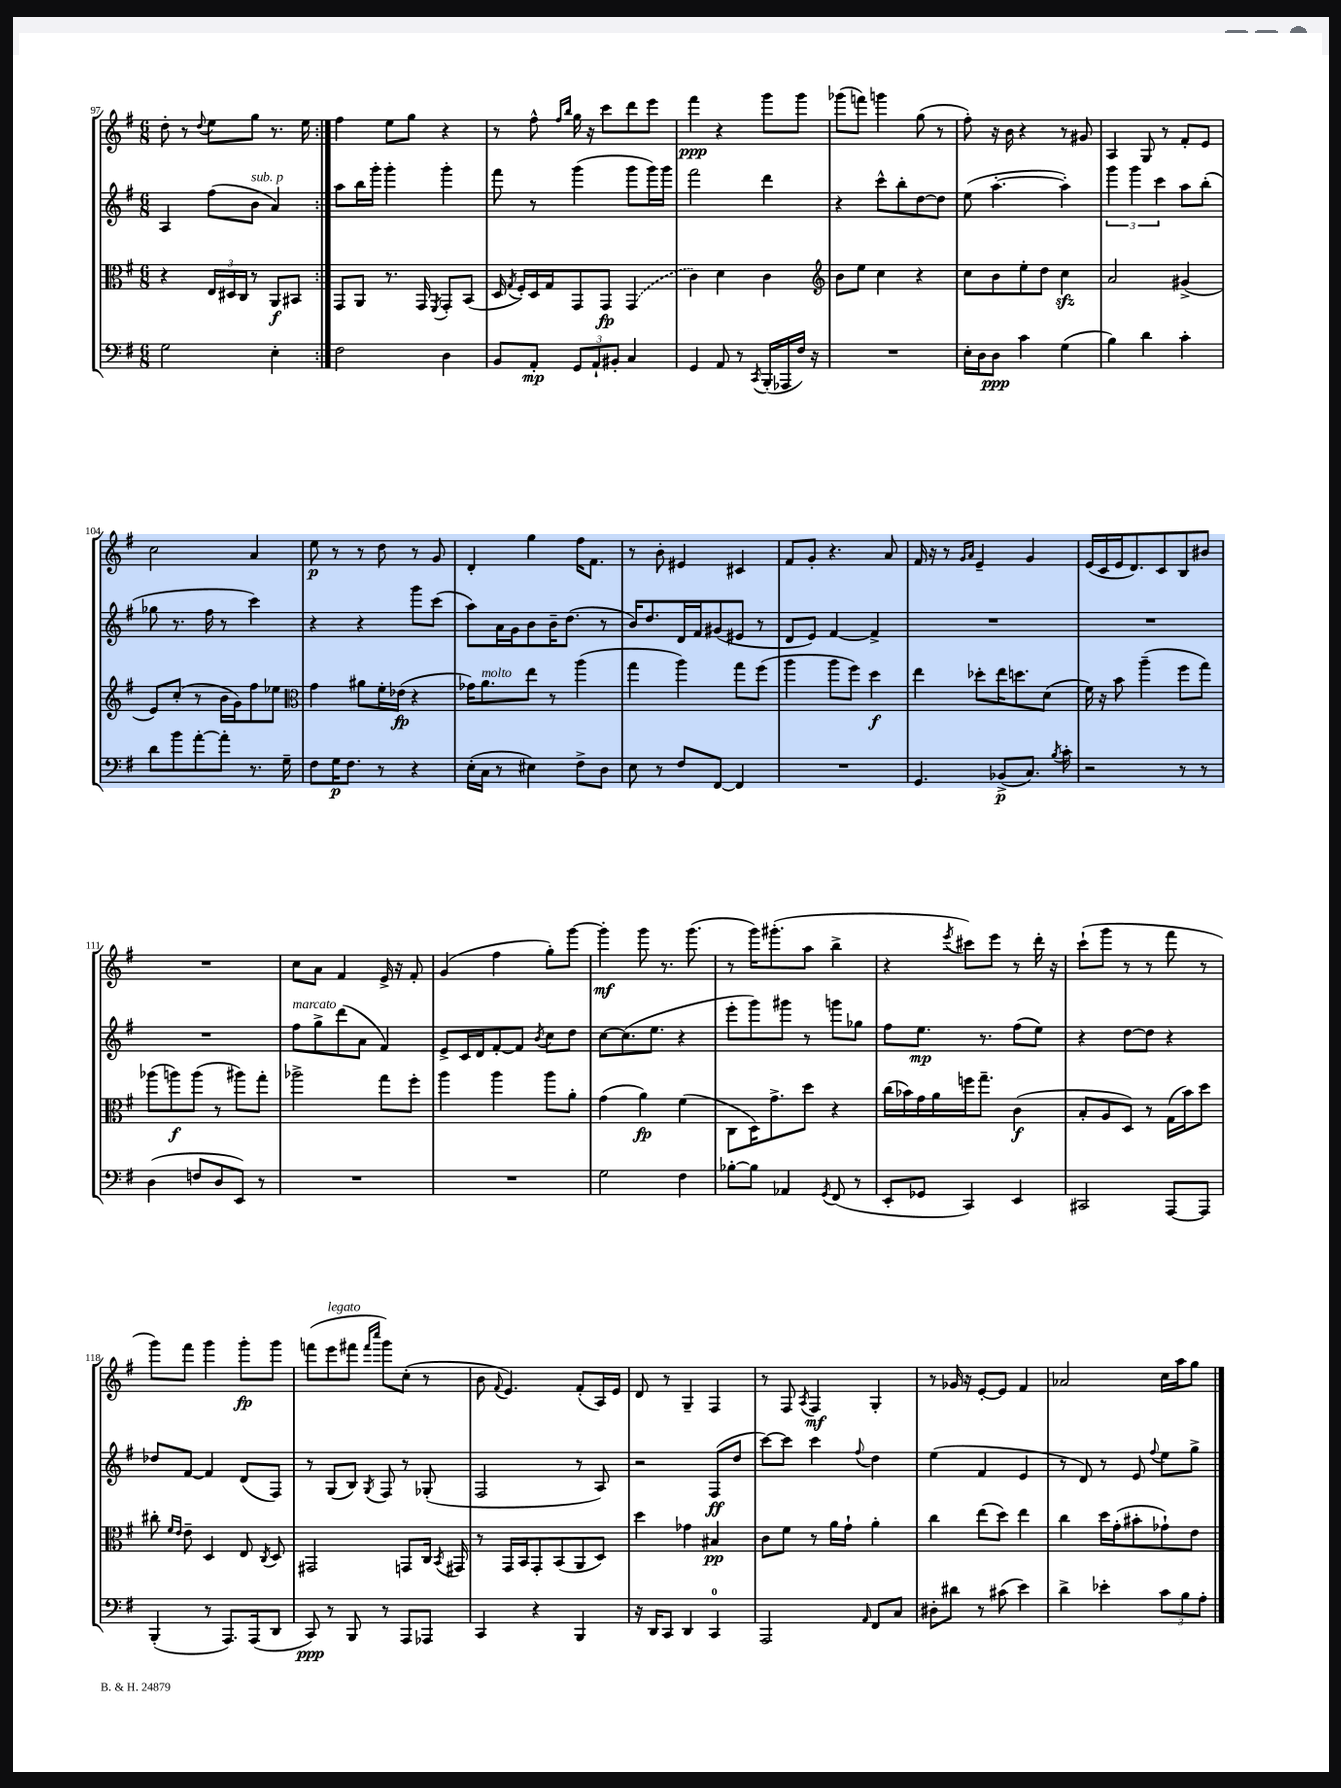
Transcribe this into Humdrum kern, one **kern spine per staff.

**kern	**dynam	**kern	**dynam	**kern	**dynam	**kern	**dynam
*part4	*part4	*part3	*part3	*part2	*part2	*part1	*part1
*staff4	*staff4	*staff3	*staff3	*staff2	*staff2	*staff1	*staff1
*clefF4	*	*clefC3	*	*clefG2	*	*clefG2	*
*k[f#]	*	*k[f#]	*	*k[f#]	*	*k[f#]	*
*M6/8	*	*M6/8	*	*M6/8	*	*M6/8	*
=97	=97	=97	=97	=97	=97	=97	=97
2G\	.	4r	.	4A/	.	8dd'\	.
.	.	.	.	.	.	8r	.
.	.	.	.	.	.	8qqdd/	.
.	.	24E/LL	.	(8ff#\L	.	8ee\L	.
.	.	24D#X/	.	.	.	.	.
.	.	24C/JJ	.	.	.	.	.
!	!	!	!	!LO:TX:a:i:t=sub. p	!	!	!
.	.	8r	.	8b\J	.	8gg\J	.
4E'\	.	8AA/L	f	4a/)	.	8.r	.
.	.	8BB#X/J	.	.	.	.	.
.	.	.	.	.	.	16ee\	.
=98:|!	=98:|!	=98:|!	=98:|!	=98:|!	=98:|!	=98:|!	=98:|!
2F#\	.	8GG/L	.	8aa\L	.	4ff#\	.
.	.	8AA/J	.	16bb\L	.	.	.
.	.	.	.	16ggg'\JJ	.	.	.
.	.	8.r	.	4ggg'\	.	8ee\L	.
.	.	.	.	.	.	8gg\J	.
.	.	16GG/	.	.	.	.	.
.	.	8qFF#/	.	.	.	.	.
4D\	.	8GG'/L	.	4ggg'\	.	4r	.
.	.	(8BB/J	.	.	.	.	.
=99	=99	=99	=99	=99	=99	=99	=99
8BB/L	.	16D/	.	8fff#\	.	8r	.
.	.	8qG/	.	.	.	.	.
.	.	16F#'/LL)	.	.	.	.	.
8AA'/J	mp	16D/	.	8r	.	8ff#^^\	.
.	.	16G/J	.	.	.	.	.
.	.	.	.	.	.	16qqff#/LL	.
.	.	.	.	.	.	16qqbb/JJ	.
12GG/L	.	8GG/	.	(4ggg\	.	16gg\	.
.	.	.	.	.	.	16r	.
12AA`/	.	.	.	.	.	.	.
.	.	8GG/J	fp	.	.	8ccc\L	.
12BB#X'/J	.	.	.	.	.	.	.
4C/	.	(4GG/	.	8ggg\L	.	8ddd\	.
.	.	.	.	16ggg\L)	.	8eee\J	.
.	.	.	.	16ggg\JJ	.	.	.
=100	=100	=100	=100	=100	=100	=100	=100
4GG/	.	4c\)	.	2fff#\	.	4fff#\	ppp
8AA/	.	4d\	.	.	.	4r	.
8r	.	.	.	.	.	.	.
8qCC/	.	.	.	.	.	.	.
(16BBB'/LL	.	4c\	.	4ddd\	.	8ggg\L	.
16AAA-X/	.	.	.	.	.	.	.
16F#/JJ)	.	.	.	.	.	8ggg\J	.
16r	.	.	.	.	.	.	.
=101	=101	=101	=101	=101	=101	=101	=101
*	*	*clefG2	*	*	*	*	*
2.r	.	8b\L	.	4r	.	(8ggg-X\L	.
.	.	8ee\J	.	.	.	8fffn\J)	.
.	.	4cc\	.	8ccc^^\L	.	4gggn\	.
.	.	.	.	8bb'\	.	.	.
.	.	4r	.	[8dd\	.	(8gg\	.
.	.	.	.	8dd\J]	.	8r	.
=102	=102	=102	=102	=102	=102	=102	=102
16E'\LL	.	8cc\L	.	(8ee\	.	8ff#'\)	.
16D\J	.	.	.	.	.	.	.
8D\J	ppp	8b\	.	[4.aa'\	.	16r	.
.	.	.	.	.	.	16b\	.
4c\	.	8ee'\	.	.	.	4r	.
.	.	8dd\J	.	.	.	.	.
(4G\	.	4cczz\	.	4aa'\])	.	8r	.
.	.	.	.	.	.	8g#X/	.
=103	=103	=103	=103	=103	=103	=103	=103
4B\)	.	2a/	.	6ggg\	.	4A/	.
.	.	.	.	6ggg\	.	.	.
4d\	.	.	.	.	.	8G/	.
.	.	.	.	6ccc\	.	.	.
.	.	.	.	.	.	8r	.
4c'\	.	(4g#X^/	.	8aa\L	.	8f#'/L	.
.	.	.	.	(8bb'\J	.	8e/J	.
!!LO:LB:g=z
=104	=104	=104	=104	=104	=104	=104	=104
8d\L	.	8e/L)	.	8gg-X\	.	2cc\	.
8b\	.	(8cc'/J	.	8.r	.	.	.
[8a'\	.	8r	.	.	.	.	.
.	.	.	.	16ff#\	.	.	.
8a'\J]	.	16b\LL	.	8r	.	.	.
.	.	16g\J)	.	.	.	.	.
8.r	.	8ff#\	.	4ccc\)	.	4a/	.
.	.	8ee-X\J	.	.	.	.	.
16G~\	.	.	.	.	.	.	.
=105	=105	=105	=105	=105	=105	=105	=105
*	*	*clefC3	*	*	*	*	*
8F#\L	.	4g\	.	4r	.	8ee\	p
16G\K	p	.	.	.	.	8r	.
8.F#\J	.	.	.	.	.	.	.
.	.	8a#X\L	.	4r	.	8r	.
8r	.	16f#'\L	.	.	.	8dd\	.
.	.	(16e-X\JJ	fp	.	.	.	.
4r	.	4r	.	8ggg\L	.	8r	.
.	.	.	.	(8ccc\J	.	8g/	.
=106	=106	=106	=106	=106	=106	=106	=106
(16E'\LL	.	16g-X\KL)	.	8aa\L)	.	4d'/	.
!	!	!LO:TX:a:i:t=molto	!	!	!	!	!
16C\JJ	.	8.a\	.	.	.	.	.
8r	.	.	.	16a\L	.	.	.
.	.	.	.	16g\J	.	.	.
4E#X\)	.	8ee\J	.	8b\	.	4gg\	.
.	.	8r	.	16b~\K	.	.	.
.	.	.	.	(8.dd\J	.	.	.
8F#^\L	.	(4aa\	.	.	.	16ff#\KL	.
.	.	.	.	.	.	8.f#\J	.
8D\J	.	.	.	8r	.	.	.
=107	=107	=107	=107	=107	=107	=107	=107
8E\	.	4gg\	.	16b/KL)	.	8r	.
.	.	.	.	8.dd/	.	.	.
8r	.	.	.	.	.	8b'\	.
8F#/L	.	4aa\)	.	16d/L	.	4e#X/	.
.	.	.	.	16f#/J	.	.	.
[8FF#/J	.	.	.	(8g#X/	.	.	.
4FF#/]	.	8gg\L	.	8e#X/J	.	4c#X/	.
.	.	(8ff#\J	.	8r	.	.	.
=108	=108	=108	=108	=108	=108	=108	=108
2.r	.	4aa\	.	8d/L	.	8f#/L	.
.	.	.	.	8e/J)	.	8g'/J	.
.	.	8aa\L	.	[4f#/	.	4.r	.
.	.	8ff#\J)	.	.	.	.	.
.	.	4dd\	f	4f#^/]	.	.	.
.	.	.	.	.	.	8a/	.
=109	=109	=109	=109	=109	=109	=109	=109
4.GG/	.	4ee\	.	2.r	.	16f#/	.
.	.	.	.	.	.	16r	.
.	.	.	.	.	.	8r	.
.	.	.	.	.	.	16qqg/LL	.
.	.	.	.	.	.	16qqa/JJ	.
.	.	8dd-X'\L	.	.	.	4e~/	.
(8BB-X^/L	p	16ee\K	.	.	.	.	.
.	.	8.ddn\	.	.	.	.	.
8.C/J)	.	.	.	.	.	4g/	.
.	.	(8d\J	.	.	.	.	.
8qB/	.	.	.	.	.	.	.
16c'\	.	.	.	.	.	.	.
=110	=110	=110	=110	=110	=110	=110	=110
2r	.	16f#\)	.	2.r	.	(16e/LL	.
.	.	16r	.	.	.	16c/	.
.	.	8b\	.	.	.	16e/J	.
.	.	.	.	.	.	8.d/)	.
.	.	(4aa~\	.	.	.	.	.
.	.	.	.	.	.	8c/	.
8r	.	8ff#\L	.	.	.	8B/	.
8r	.	8gg\J)	.	.	.	8b#X/J	.
!!LO:LB:g=z
=111	=111	=111	=111	=111	=111	=111	=111
(4D\	.	(8aa-X\L	.	2.r	.	2.r	.
.	.	8aan\)	f	.	.	.	.
8Fn/L	.	(8aa\J	.	.	.	.	.
8D/	.	8r	.	.	.	.	.
8EE/J)	.	8aa#X\L)	.	.	.	.	.
8r	.	8gg'\J	.	.	.	.	.
=112	=112	=112	=112	=112	=112	=112	=112
!	!	!	!	!LO:TX:a:i:t=marcato	!	!	!
2.r	.	2aa-X^\	.	8ff#\L	.	8cc\L	.
.	.	.	.	8gg^\	.	8a\J	.
.	.	.	.	(8ddd\	.	4f#/	.
.	.	.	.	8a\J	.	.	.
.	.	8gg\L	.	4f#/)	.	16e^/	.
.	.	.	.	.	.	16r	.
.	.	8ff#'\J	.	.	.	8f#'/	.
=113	=113	=113	=113	=113	=113	=113	=113
2.r	.	4aa\	.	8e^/L	.	(4g/	.
.	.	.	.	16c/L	.	.	.
.	.	.	.	16d/J	.	.	.
.	.	4aa\	.	[8f#'/	.	4ff#\	.
.	.	.	.	8f#/J]	.	.	.
.	.	.	.	8qb/	.	.	.
.	.	8aa\L	.	8cc\L	.	8gg'\L)	.
.	.	8a'\J	.	8dd\J	.	[8ggg\J	.
=114	=114	=114	=114	=114	=114	=114	=114
2G\	.	(4g\	.	[8cc\L	.	4ggg'\]	mf
.	.	.	.	(8.cc\]	.	.	.
.	.	4a\)	fp	.	.	8ggg\	.
.	.	.	.	8.ee\J	.	.	.
.	.	.	.	.	.	8.r	.
4F#\	.	(4f#\	.	4r	.	.	.
.	.	.	.	.	.	(8.ggg\	.
=115	=115	=115	=115	=115	=115	=115	=115
[8B-X'\L	.	8C\L	.	8eee'\L	.	8r	.
8B-\J]	.	16D\K)	.	8ggg\)	.	16ggg\KL)	.
.	.	8.g^\	.	.	.	(8.ggg#X'\	.
4AA-X/	.	.	.	8ggg#X\J	.	.	.
.	.	8dd\J	.	8r	.	8aa\J	.
8qGG/	.	.	.	.	.	.	.
(8FF#/	.	4r	.	8gggn\L	.	4bb^\	.
8r	.	.	.	8gg-X\J	.	.	.
=116	=116	=116	=116	=116	=116	=116	=116
8EE'/L	.	(16cc\LL	.	8ff#\L	.	4r	.
.	.	16b-X\)	.	.	.	.	.
8GG-X/J	.	16g\	.	8.ee\J	mp	.	.
.	.	16a\	.	.	.	.	.
.	.	.	.	.	.	8qeee/	.
4CC/)	.	16ffn\J	.	.	.	8ccc#X\L)	.
.	.	8.gg~\J	.	8.r	.	.	.
.	.	.	.	.	.	8eee\J	.
4EE/	.	(4c\	f	(8ff#\L	.	8r	.
.	.	.	.	8ee\J)	.	16ddd'\	.
.	.	.	.	.	.	16r	.
=117	=117	=117	=117	=117	=117	=117	=117
2CC#X/	.	8B'/L	.	4r	.	(8ccc`\L	.
.	.	8A/	.	.	.	8ggg\J	.
.	.	8D/J)	.	[8dd\L	.	8r	.
.	.	8r	.	8dd\J]	.	8r	.
[8AAA/L	.	(16G\LL	.	4r	.	8fff#\	.
.	.	16b\J)	.	.	.	.	.
8AAA/J]	.	8dd\J	.	.	.	8r	.
!!LO:LB:g=z
=118	=118	=118	=118	=118	=118	=118	=118
(4BBB'/	.	8cc#X'\	.	8dd-X/L	.	8ggg\L)	.
.	.	16qqf#/LL	.	.	.	.	.
.	.	16qqe/JJ	.	.	.	.	.
.	.	8e~\	.	[8f#/J	.	8fff#\J	.
8r	.	4D/	.	4f#/]	.	4ggg\	.
8.AAA/L)	.	.	.	.	.	.	.
.	.	8E/	.	(8d/L	.	8ggg'\L	fp
(16AAA/k	.	.	.	.	.	.	.
.	.	8qC/	.	.	.	.	.
8DD/J	.	8D/	.	8F#/J)	.	8ggg\J	.
=119	=119	=119	=119	=119	=119	=119	=119
8CC/)	ppp	2GG#X/	.	8r	.	(8fffn\L	.
!	!	!	!	!	!	!LO:TX:a:i:t=legato	!
8r	.	.	.	(8G/L	.	8eee\	.
8BBB/	.	.	.	8B/J)	.	8fff#X\J	.
.	.	.	.	.	.	16qqfff#/LL	.
.	.	.	.	8qG/	.	16qqcccc/JJ	.
8r	.	.	.	8F#/	.	8ggg\L)	.
8AAA/L	.	8GGn/L	.	8r	.	(8cc'\J	.
8AAA-X/J	.	16C/Jk	.	(8G-X'/	.	8r	.
.	.	8qBB/	.	.	.	.	.
.	.	16GG#X/	.	.	.	.	.
=120	=120	=120	=120	=120	=120	=120	=120
4CC/	.	8r	.	2F#/	.	8b\	.
.	.	.	.	.	.	8qqf#/	.
.	.	16GG/LL	.	.	.	4.e/)	.
.	.	16BB/J	.	.	.	.	.
4r	.	8GG'/	.	.	.	.	.
.	.	(8BB/	.	.	.	.	.
4BBB/	.	8AA/	.	8r	.	(8f#'/L	.
.	.	8D/J)	.	8A/)	.	16A/L)	.
.	.	.	.	.	.	16e/JJ	.
=121	=121	=121	=121	=121	=121	=121	=121
16r	.	4dd\	.	2r	.	8d/	.
16DD/KL	.	.	.	.	.	.	.
8CC/J	.	.	.	.	.	8r	.
4DD/	.	4g-X\	.	.	.	4G~/	.
4CC/	.	4B#X/	pp	(8F#/L	ff	4F#/	.
.	.	.	.	8dd/J	.	.	.
=122	=122	=122	=122	=122	=122	=122	=122
2AAA/	.	8c\L	.	[8ccc\L)	.	8r	.
.	.	8f#\J	.	8ccc\J]	.	8F#/	.
.	.	.	.	.	.	8qA/	.
.	.	8r	.	4ccc\	.	4F#/	mf
.	.	16a\LL	.	.	.	.	.
.	.	16g`\JJ	.	.	.	.	.
16qqAA/	.	.	.	8qqff#/	.	.	.
8FF#/L	.	4a'\	.	4dd\	.	4G'/	.
8C/J	.	.	.	.	.	.	.
=123	=123	=123	=123	=123	=123	=123	=123
8D#X'\L	.	4cc\	.	(4ee\	.	8r	.
8d#X\J	.	.	.	.	.	16g-X/	.
.	.	.	.	.	.	16r	.
8r	.	(8ee\L	.	4f#/	.	[8e'/L	.
(8c#X\	.	8dd\J)	.	.	.	8e/J]	.
4e\)	.	4ee\	.	4e/	.	4f#/	.
=124	=124	=124	=124	=124	=124	=124	=124
4d^\	.	4cc\	.	8r	.	2a-X/	.
.	.	.	.	8d/)	.	.	.
4e-X'\	.	16dd\LL	.	8r	.	.	.
.	.	(16g'\J	.	.	.	.	.
.	.	8b#X'\	.	8e/	.	.	.
.	.	.	.	8qqff#/	.	.	.
12c\L	.	8g-X`\)	.	8ee\L	.	16cc\LL	.
.	.	.	.	.	.	16aa\J	.
12B\	.	.	.	.	.	.	.
.	.	8e\J	.	8gg^\J	.	8gg\J	.
12A'\J	.	.	.	.	.	.	.
==	==	==	==	==	==	==	==
*-	*-	*-	*-	*-	*-	*-	*-
